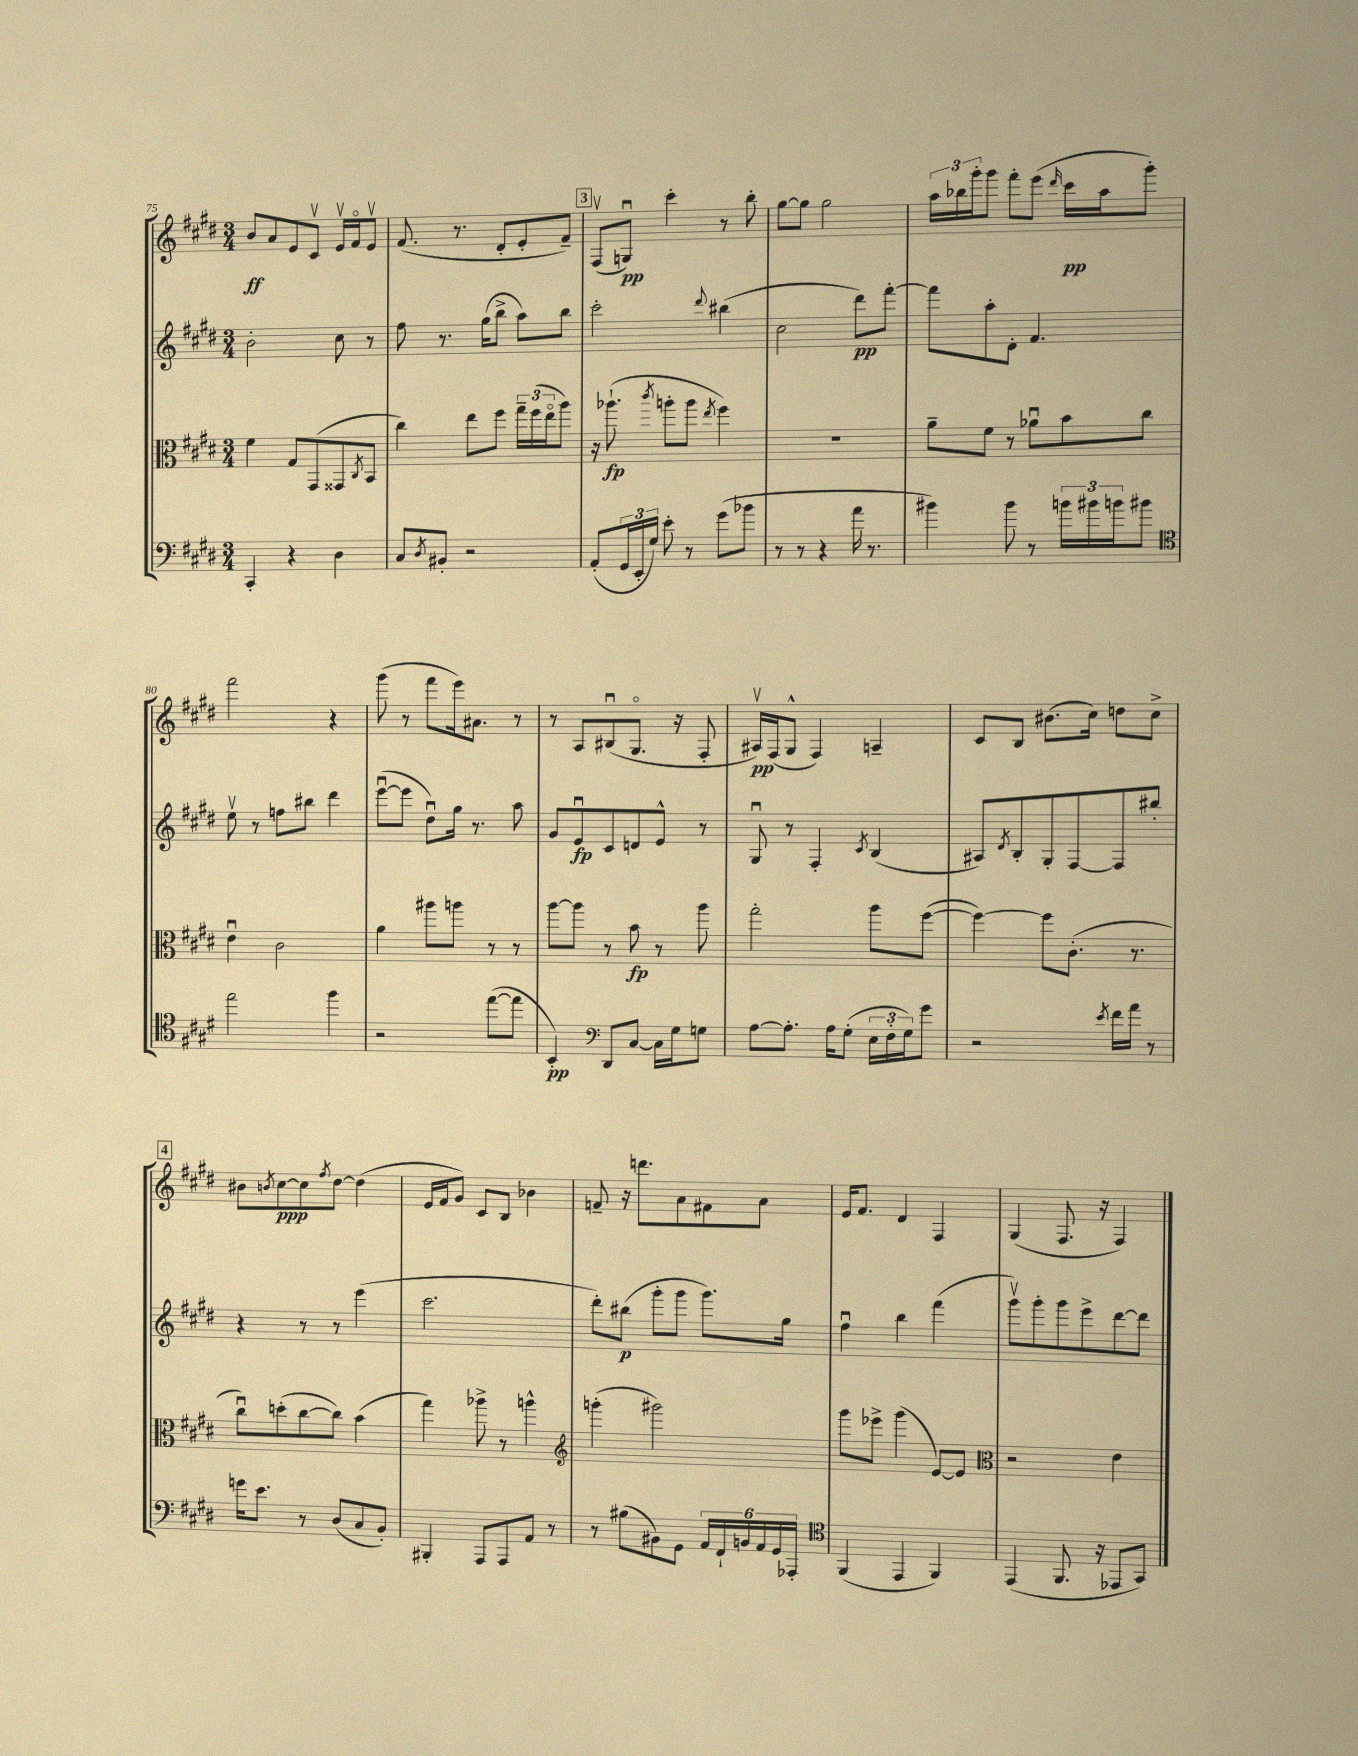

**kern	**kern	**kern	**kern
*staff4	*staff3	*staff2	*staff1
*clefF4	*clefC3	*clefG2	*clefG2
*k[f#c#g#d#]	*k[f#c#g#d#]	*k[f#c#g#d#]	*k[f#c#g#d#]
*M3/4	*M3/4	*M3/4	*M3/4
4CC#'	4f#	2b'	8b
.	.	.	8a
4r	8G#	.	8e
.	(8GG#	.	8c#v
4D#	8GG##	8cc#	16ev
.	.	.	16f#o
.	8qC#	.	.
.	8BB	8r	8ev
=	=	=	=
8C#	4cc#)	8ff#	(8.f#
8qD#	.	.	.
8BB#'	.	8.r	.
.	.	.	8.r
2r	8ee	.	.
.	.	(16gg#	.
.	8ff#	8bb^	8d#'
.	24gg#~	8aa)	8e'
.	(24ff#	.	.
.	24eeo	.	.
.	8aa)	8bb	8f#~)
=	=	=	=
(8AA'	16r	2ccc#'	(8F#v
.	(8.aa-`	.	.
24GG#	.	.	8Gu)
24EE'	.	.	.
24G#)	.	.	.
.	8qccc#	.	.
8e'	8aa'	.	4ccc#'
8r	8aa	.	.
.	8qee	8qqddd#	.
(8g#	4ff#)	(4bb#	8r
8b-	.	.	8bb'
=	=	=	=
8r	2.r	2cc#	[8gg#
8r	.	.	8gg#]
4r	.	.	2gg#
16a	.	8ddd#)	.
8.r	.	.	.
.	.	[8fff#'	.
=	=	=	=
4b#)	8a~	8fff#]	24aa
.	.	.	24bb-
.	.	.	24ggg#'
.	8f#	8aa'	8ggg#
8b#	8r	8d#'	8fff#'
8r	8a-u	4.f#	(8eee
.	.	.	16qqddd#
24b	8b	.	16ccc#
24b#	.	.	.
.	.	.	16aa
24b	.	.	.
8b#	8cc#	.	8ggg#')
=	=	=	=
*clefC4	*	*	*
2ee	4eu	8eev	2fff#
.	.	8r	.
.	2c#	8ff	.
.	.	8bb#	.
4ff#	.	4ddd#	4r
=	=	=	=
2r	4a	([8eeeu	(8ggg#
.	.	8eee]	8r
.	8aa#	8dd#u)	8fff#
.	8aa	16gg#	16eee)
.	.	8.r	8.a#
([8ee	8r	.	.
8ee]	8r	8aa	8r
=	=	=	=
4BB')	[8aa	8g#	8r
.	8aa]	8eu	8A
*clefF4	*	*	*
8DD#	8r	8c#	(8B#u
[8C#	8b	8d	8.G#o
16C#]	8r	8e^^	.
16G#	.	.	16r
8G	8aa	8r	8F#'
=	=	=	=
[8A	2gg#'	8G#u	16A#v)
.	.	.	(16F#
8.A']	.	8r	8G#^^
.	.	4F#'	4F#)
16A	.	.	.
(8G#'	.	.	.
.	.	8qc#	.
24E	8aa	(4B	4A~
24F#'	.	.	.
24G#)	.	.	.
8g#	([8ff#	.	.
=	=	=	=
2r	4ff#_)	8A#)	8c#
.	.	8qd#	.
.	.	8B'	8B
.	8ff#]	8G#'	(8.b#
.	(8.c#'	[8F#	.
.	.	.	16cc#)
8qe	.	.	.
16f#	.	8F#]	8dd
16a	8.r	.	.
8r	.	8bb#'	8cc#^
=	=	=	=
16g	8cc#u)	4r	8b#
8.e	.	.	.
.	.	.	8qb
.	(8dd'	.	[8cc#
8r	[8cc#	8r	8cc#]
.	.	.	8qff#
(8D#	8cc#])	8r	[8dd#
8C#	(4b	(4eee	(4dd#]
8BB')	.	.	.
=	=	=	=
4BBB#'	4gg#)	2.ccc#	16e
.	.	.	16f#
.	.	.	8g#)
8AAA	8aa-^	.	8c#
8AAA	8r	.	8B
8AA	4aa^^	.	4b-
8r	.	.	.
=	=	=	=
*	*clefG2	*	*
8r	(4ggg'	8ddd#')	8f~
(8B#	.	(8bb#	16r
.	.	.	8.ddd
8BB#)	2ggg#)	8ggg#'	.
8GG#	.	8ggg#	8a
24AA	.	8.ggg#)	8f#
24FF#`	.	.	.
24BB	.	.	.
24AA	.	.	8a
24GG#	.	.	.
.	.	16gg#	.
24AAA-'	.	.	.
=	=	=	=
*clefC4	*	*	*
(4FF#	8ggg#	4ff#u	16e
.	.	.	8.f#
.	8eee-^	.	.
4EE	(4ggg#	4bb	4d#
4FF#)	[8e)	(4fff#	4F#
.	8e]	.	.
=	=	=	=
*	*clefC3	*	*
(4EE	2r	8ggg#v)	(4G#
.	.	8ggg#'	.
8.FF#	.	8ggg#	8.F#
.	.	8eee^	.
16r	.	.	16r
8EE-	4e	[8ddd#	4F#)
8GG#)	.	8ddd#]	.
==	==	==	==
*-	*-	*-	*-
